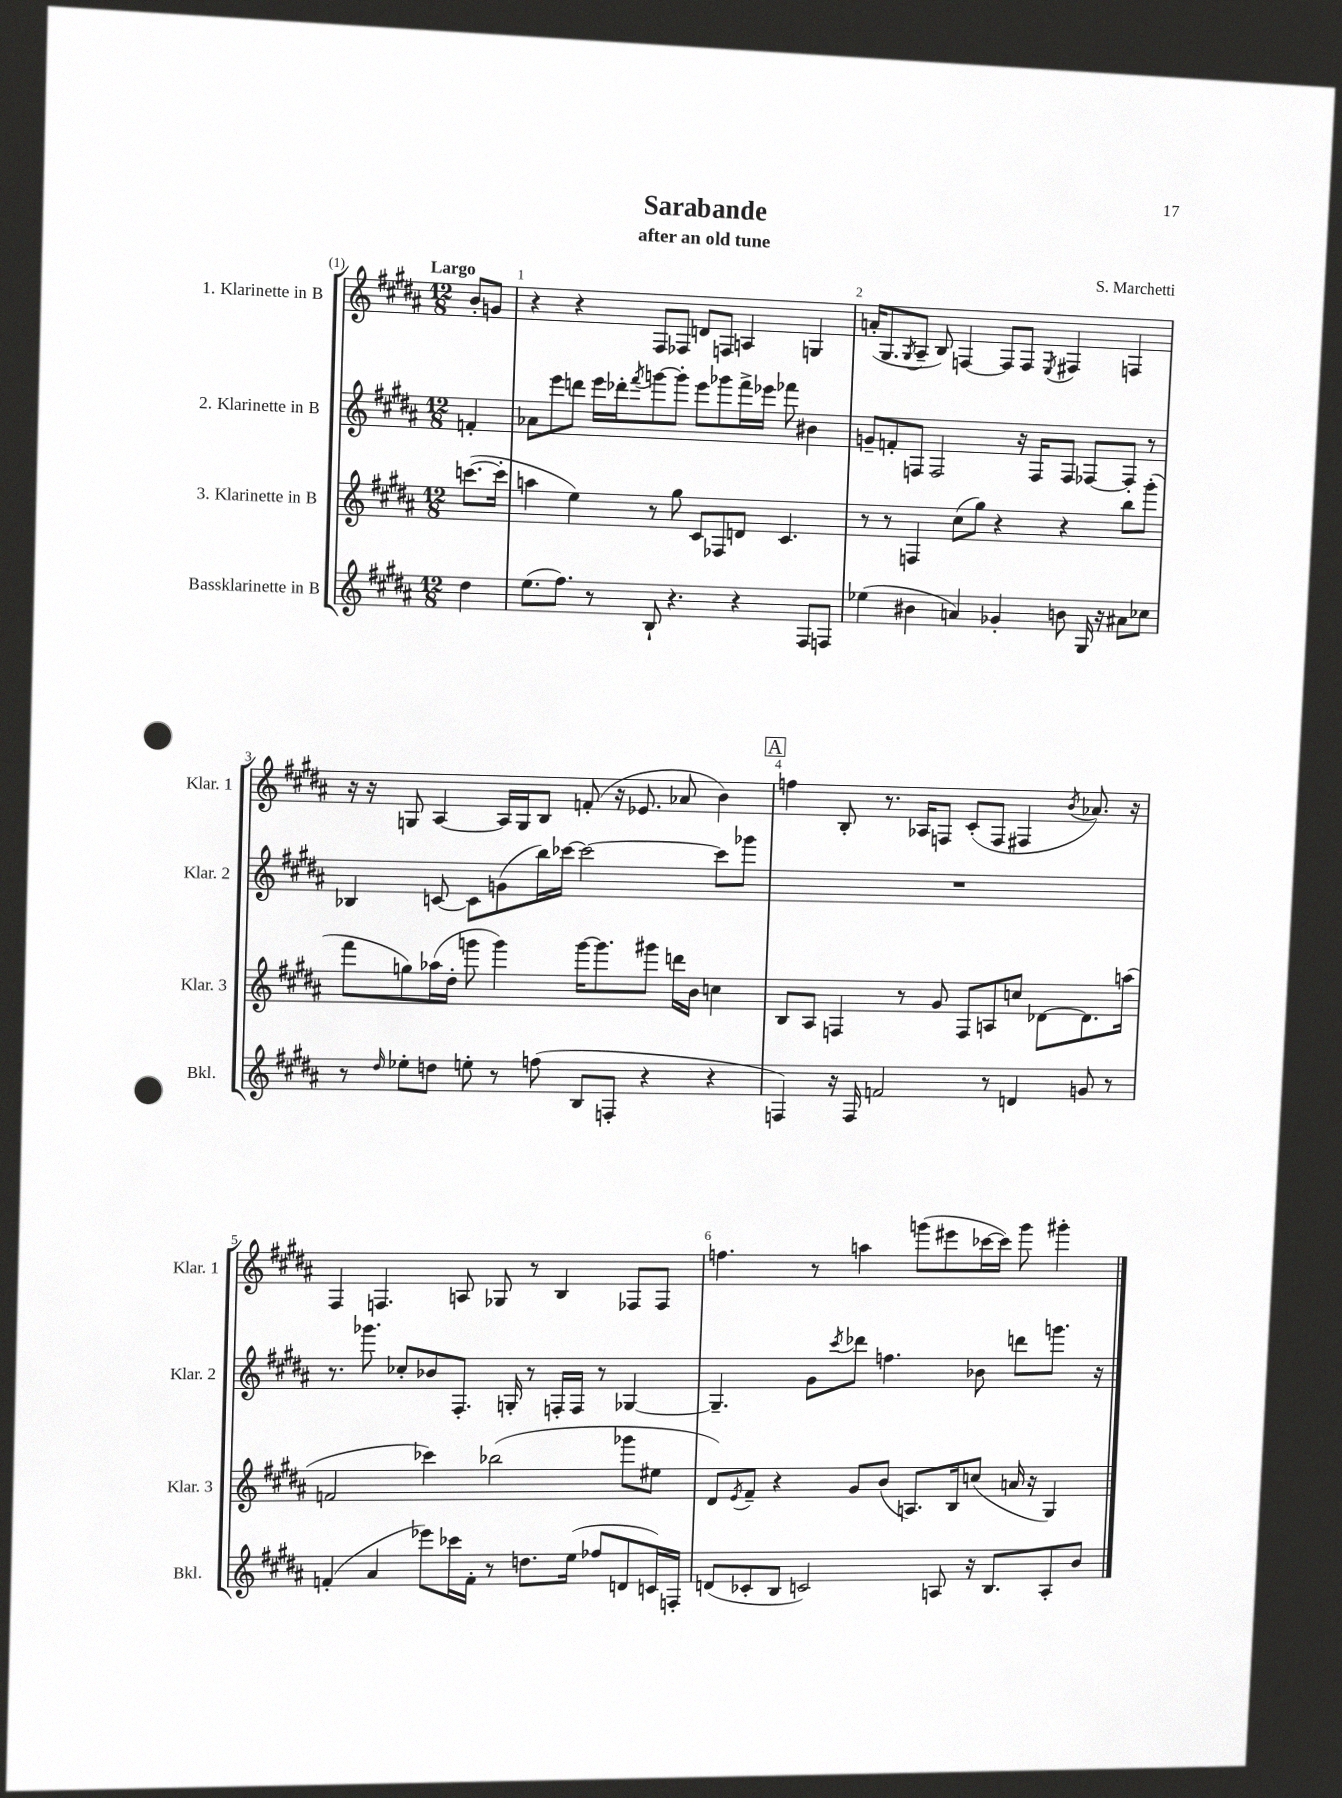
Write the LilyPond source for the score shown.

\header { title = "Sarabande" composer = "S. Marchetti" subtitle = "after an old tune" }
<<
\new StaffGroup <<
\new Staff = "s0" \with { instrumentName = "1. Klarinette in B" shortInstrumentName = "Klar. 1" } {
    \clef treble \key b \major \numericTimeSignature \time 12/8 \partial 4 \tempo "Largo"
    b'8-. g'8 |
    r4 r4 fis8 fes8 d'8 f8 a4 g4 |
    a'16-.( gis8. \acciaccatura { gis8 } ais8-- b8) f4~ f8 f8 \acciaccatura { e8 } fis4 f4 |
    r16 r16 g8 ais4~ ais16 g16 b8 f'8-.( r16 ees'8. aes'8 b'4) |
    \mark \markup { \box "A" } f''4 b8-. r8. aes16 f8 cis'8-.( f8 fis4 \acciaccatura { b'8 } aes'8.) r16 |
    fis4 f4. a8 ges8 r8 b4 fes8 fes8 |
    f''4. r8 a''4 g'''8( eis'''8 ces'''16~ ces'''16) g'''8 gis'''4-. \bar "|." |
}
\new Staff = "s1" \with { instrumentName = "2. Klarinette in B" shortInstrumentName = "Klar. 2" } {
    \clef treble \key b \major \numericTimeSignature \time 12/8 \partial 4
    f'4-. |
    aes'8 e'''8 d'''8 e'''16 des'''16-. \acciaccatura { fis'''8 } g'''8~ g'''8-. e'''8 ges'''8 fis'''16-> ees'''16 fes'''8 bis'4 |
    g'8-- f'8-. f8 f2 r16 f16 f8 fes8~ fes8-. r8 |
    bes4 c'8~ c'8 g'8( b''16) ces'''16~ ces'''2~ ces'''8 ges'''8 |
    \mark \markup { \box "A" } R1. |
    r8. ges'''8. ces''8-. bes'8 fis8.-. g16-. r8 f16-. f16 r8 ges4~ |
    ges4.-- gis'8 \acciaccatura { cis'''8 } des'''8 f''4. bes'8 d'''8 g'''8. r16 \bar "|." |
}
\new Staff = "s2" \with { instrumentName = "3. Klarinette in B" shortInstrumentName = "Klar. 3" } {
    \clef treble \key b \major \numericTimeSignature \time 12/8 \partial 4
    c'''8.~( c'''16-. |
    a''4 e''4) r8 gis''8 cis'8 fes8 d'8 cis'4. |
    r8 r8 f4 cis''8( gis''8) r4 r4 b''8 gis'''8-.( |
    fis'''8 g''8) aes''16( dis''16-. g'''8 g'''4) g'''16~ g'''8. gis'''8 d'''16 b'16 c''4 |
    \mark \markup { \box "A" } b8 ais8 f4 r8 gis'8 f8 a8 c''8 des'8~ des'8. a''16( |
    f'2 ces'''4) bes''2( ges'''8 eis''8 |
    dis'8) \acciaccatura { e'8 } fis'8-- r4 gis'8 b'8( a8.) b16 c''8( a'16 r16 gis4) \bar "|." |
}
\new Staff = "s3" \with { instrumentName = "Bassklarinette in B" shortInstrumentName = "Bkl." } {
    \clef treble \key b \major \numericTimeSignature \time 12/8 \partial 4
    dis''4 |
    e''8.( fis''8.) r8 b8-! r4. r4 fis8 f8 |
    ees''4( bis'4 a'4) ges'4-. b'8 gis16 r16 ais'8 ces''8 |
    r8 \grace { dis''16 } ees''8-. d''8 e''8-. r8 f''8( b8 f8-. r4 r4 |
    \mark \markup { \box "A" } f4) r16 f16 f'2 r8 d'4 g'8 r8 |
    f'4-.( ais'4 ees'''8) ces'''16 f'16-. r8 d''8. e''16( fes''8 d'8 c'16) f16-. |
    d'8( ces'8-. b8 c'2) a8 r16 b8. a8-. b'8 \bar "|." |
}
>>
>>
\layout { \context { \Score \override BarNumber.break-visibility = ##(#f #t #t) barNumberVisibility = #all-bar-numbers-visible } }
